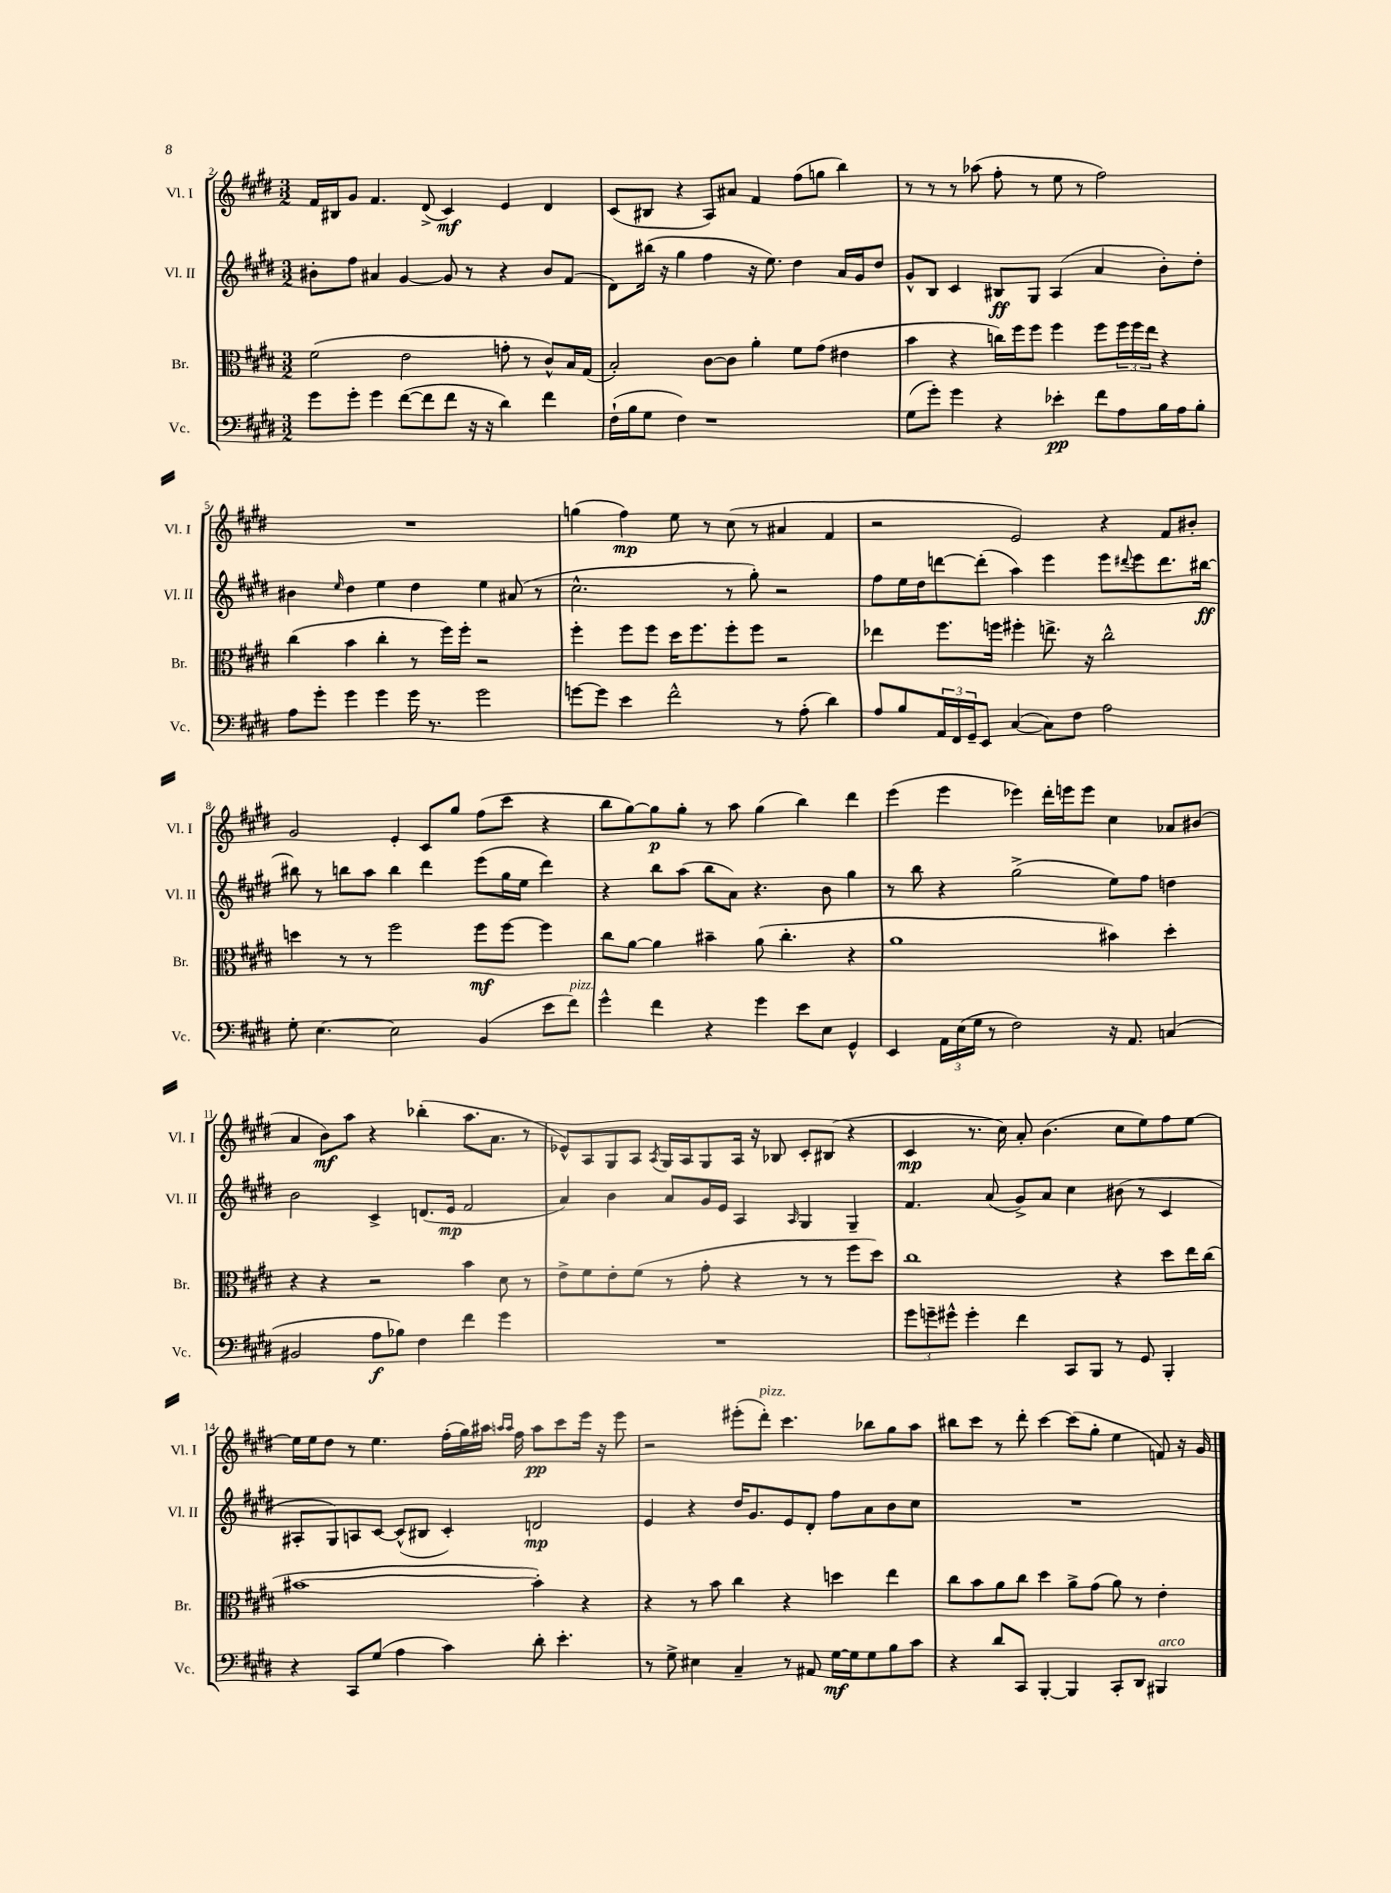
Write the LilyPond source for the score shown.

<<
\new StaffGroup <<
\new Staff = "s0" \with { instrumentName = "Vl. I" shortInstrumentName = "Vl. I" } {
    \clef treble \key e \major \numericTimeSignature \time 3/2
    fis'16 bis16 gis'8 fis'4. dis'8->( cis'4\mf) e'4 dis'4 |
    cis'8( bis8 r4 a8) ais'8 fis'4 fis''8( g''8 b''4) |
    r8 r8 r8 aes''8( fis''8-. r8 e''8 r8 fis''2) |
    R1. |
    g''4( fis''4\mp) e''8 r8 cis''8( r8 ais'4 fis'4 |
    r2 e'2) r4 fis'8 bis'8-. |
    gis'2 e'4-. cis'8 gis''8 fis''8( cis'''8 r4 |
    b''8 gis''8~) gis''8\p gis''8-. r8 a''8 gis''4( b''4) dis'''4 |
    e'''4( e'''4 ees'''4) dis'''16-. e'''16 e'''8 cis''4 aes'8 bis'8( |
    a'4 b'8\mf) a''8 r4 bes''4-.( a''8. a'8. r8 |
    ees'8-^) a8 gis8 a8 \acciaccatura { a8 } gis16 a16 gis8 a16 r16 bes8 cis'8-. bis8( r4 |
    cis'4\mp r8. cis''16) a'8-. b'4.( cis''8 e''8) fis''8 e''8~ |
    e''16 e''16 dis''8 r8 e''4. fis''16-.( gis''16) ais''16 \grace { a''16 a''16 } fis''16 a''8\pp cis'''8 e'''16 r16 e'''8 |
    r2 eis'''8-.( dis'''8-.^\markup { \italic "pizz." }) cis'''4. bes''8 gis''8 a''8 |
    bis''8 cis'''8 r8 dis'''8-. cis'''4~ cis'''8( gis''8-. e''4 f'8) r16 gis'16 \bar "|." |
}
\new Staff = "s1" \with { instrumentName = "Vl. II" shortInstrumentName = "Vl. II" } {
    \clef treble \key e \major \numericTimeSignature \time 3/2
    bis'8-. fis''8 ais'4 gis'4~ gis'8 r8 r4 bis'8 fis'8( |
    dis'8) bis''16( r16 gis''4 fis''4 r16 e''8.) dis''4 a'16 gis'16 dis''8 |
    gis'8-^ b8 cis'4 bis8\ff gis8 a4( a'4 b'8-.) dis''8-. |
    bis'4 \grace { e''16 } dis''4 e''4 dis''4 e''4 ais'8( r8 |
    cis''2.-^ r8 gis''8-.) r2 |
    fis''8 e''16 dis''16 d'''8~ d'''8-.( a''4) e'''4 e'''8 \appoggiatura { dis'''8 } e'''8 dis'''8. bis''16~\ff |
    bis''8 r8 b''8 a''8 b''4 dis'''4 e'''8( gis''16 e''16 dis'''4) |
    r4 b''8 a''8( b''8 a'8) r4. b'8 gis''4 |
    r8 b''8 r4 gis''2->( e''8) fis''8 d''4 |
    b'2 cis'4-> d'8.( e'16\mp fis'2 |
    a'4) b'4 a'8 gis'16 e'16 a4 \grace { a16 } gis4 gis4-- |
    fis'4. a'8( gis'8->) a'8 cis''4 bis'8( r8 cis'4 |
    ais8-. gis8) a8 cis'8~ cis'8-^( bis8 cis'4-.) d'2\mp |
    e'4 r4 dis''16 gis'8. e'8 dis'8-. fis''8 a'8 b'8 cis''8 |
    R1. \bar "|." |
}
\new Staff = "s2" \with { instrumentName = "Br." shortInstrumentName = "Br." } {
    \clef alto \key e \major \numericTimeSignature \time 3/2
    fis'2( e'2 g'8-. r8 cis'8-^) b16 gis16( |
    b2-.) cis'8~ cis'8 a'4-. fis'8 gis'8( eis'4 |
    b'4 r4 c''16) fis''16 fis''8 fis''4 fis''8 \tuplet 3/2 { fis''16 fis''16 e''16 } r4 |
    cis''4( b'4 cis''4-. r8 fis''16) fis''16-. r2 |
    fis''4-. fis''8 fis''8 dis''16 fis''8. fis''8-. fis''8 r2 |
    ees''4 fis''8. f''16 fis''4-. e''8.-> r16 cis''2-^ |
    d''4 r8 r8 fis''2 fis''8\mf fis''8~ fis''4 |
    cis''8 a'8~ a'4 bis'4-- a'8( cis''4.-. r4 |
    a'1 bis'4) dis''4-. |
    r4 r4 r2 b'4 dis'8 r8 |
    e'8-> fis'8 e'8-. fis'8( r8 gis'8-. r4 r8 r8 fis''8 dis''8) |
    cis''1 r4 dis''8 e''16 cis''16( |
    bis'1~ bis'4-.) r4 |
    r4 r8 b'8 cis''4 r4 d''4 e''4 |
    cis''8 b'8 a'8 cis''8 dis''4 a'8-> gis'8( a'8) r8 e'4-. \bar "|." |
}
\new Staff = "s3" \with { instrumentName = "Vc." shortInstrumentName = "Vc." } {
    \clef bass \key e \major \numericTimeSignature \time 3/2
    gis'8 gis'8-. gis'4 fis'8~( fis'8 fis'8 r16 r16 dis'4) fis'4 |
    fis16-!( b16 gis8 fis4) r1 |
    gis8( gis'8-.) gis'4 r4 ees'4-.\pp fis'8 a8 b16 a16 b8-. |
    a8 gis'8-. gis'4 gis'4 gis'16 r8. gis'2 |
    g'8~ g'8 e'4 fis'2-^ r8 a8-.( dis'4) |
    a8 b8 \tuplet 3/2 { a,16 fis,16 gis,16-- } e,8 cis4~( cis8) fis8 a2 |
    gis8-. e4.~ e2 b,4( e'8 fis'8^\markup { \italic "pizz." }) |
    gis'4-^ fis'4 r4 gis'4 e'8 e8 gis,4-^ |
    e,4 \tuplet 3/2 { a,16 e16( gis16 } r8 fis2) r16 a,8. c4( |
    bis,2 a8\f bes8) fis4 fis'4 gis'4 |
    R1. |
    \tuplet 3/2 { gis'8 g'8-- gis'8-^ } gis'4-. fis'4 cis,8 b,,8 r8 gis,8 b,,4-. |
    r4 cis,8 gis8( a4 cis'4) dis'8-. e'4.-. |
    r8 gis8-> eis4 cis4-- r8 ais,8 gis16~\mf gis16 gis8 b8 cis'8 |
    r4 dis'8 cis,8 b,,4~-. b,,4 cis,8-. dis,8 bis,,4^\markup { \italic "arco" } \bar "|." |
}
>>
>>
\layout { \context { \Score currentBarNumber = #2 } }
